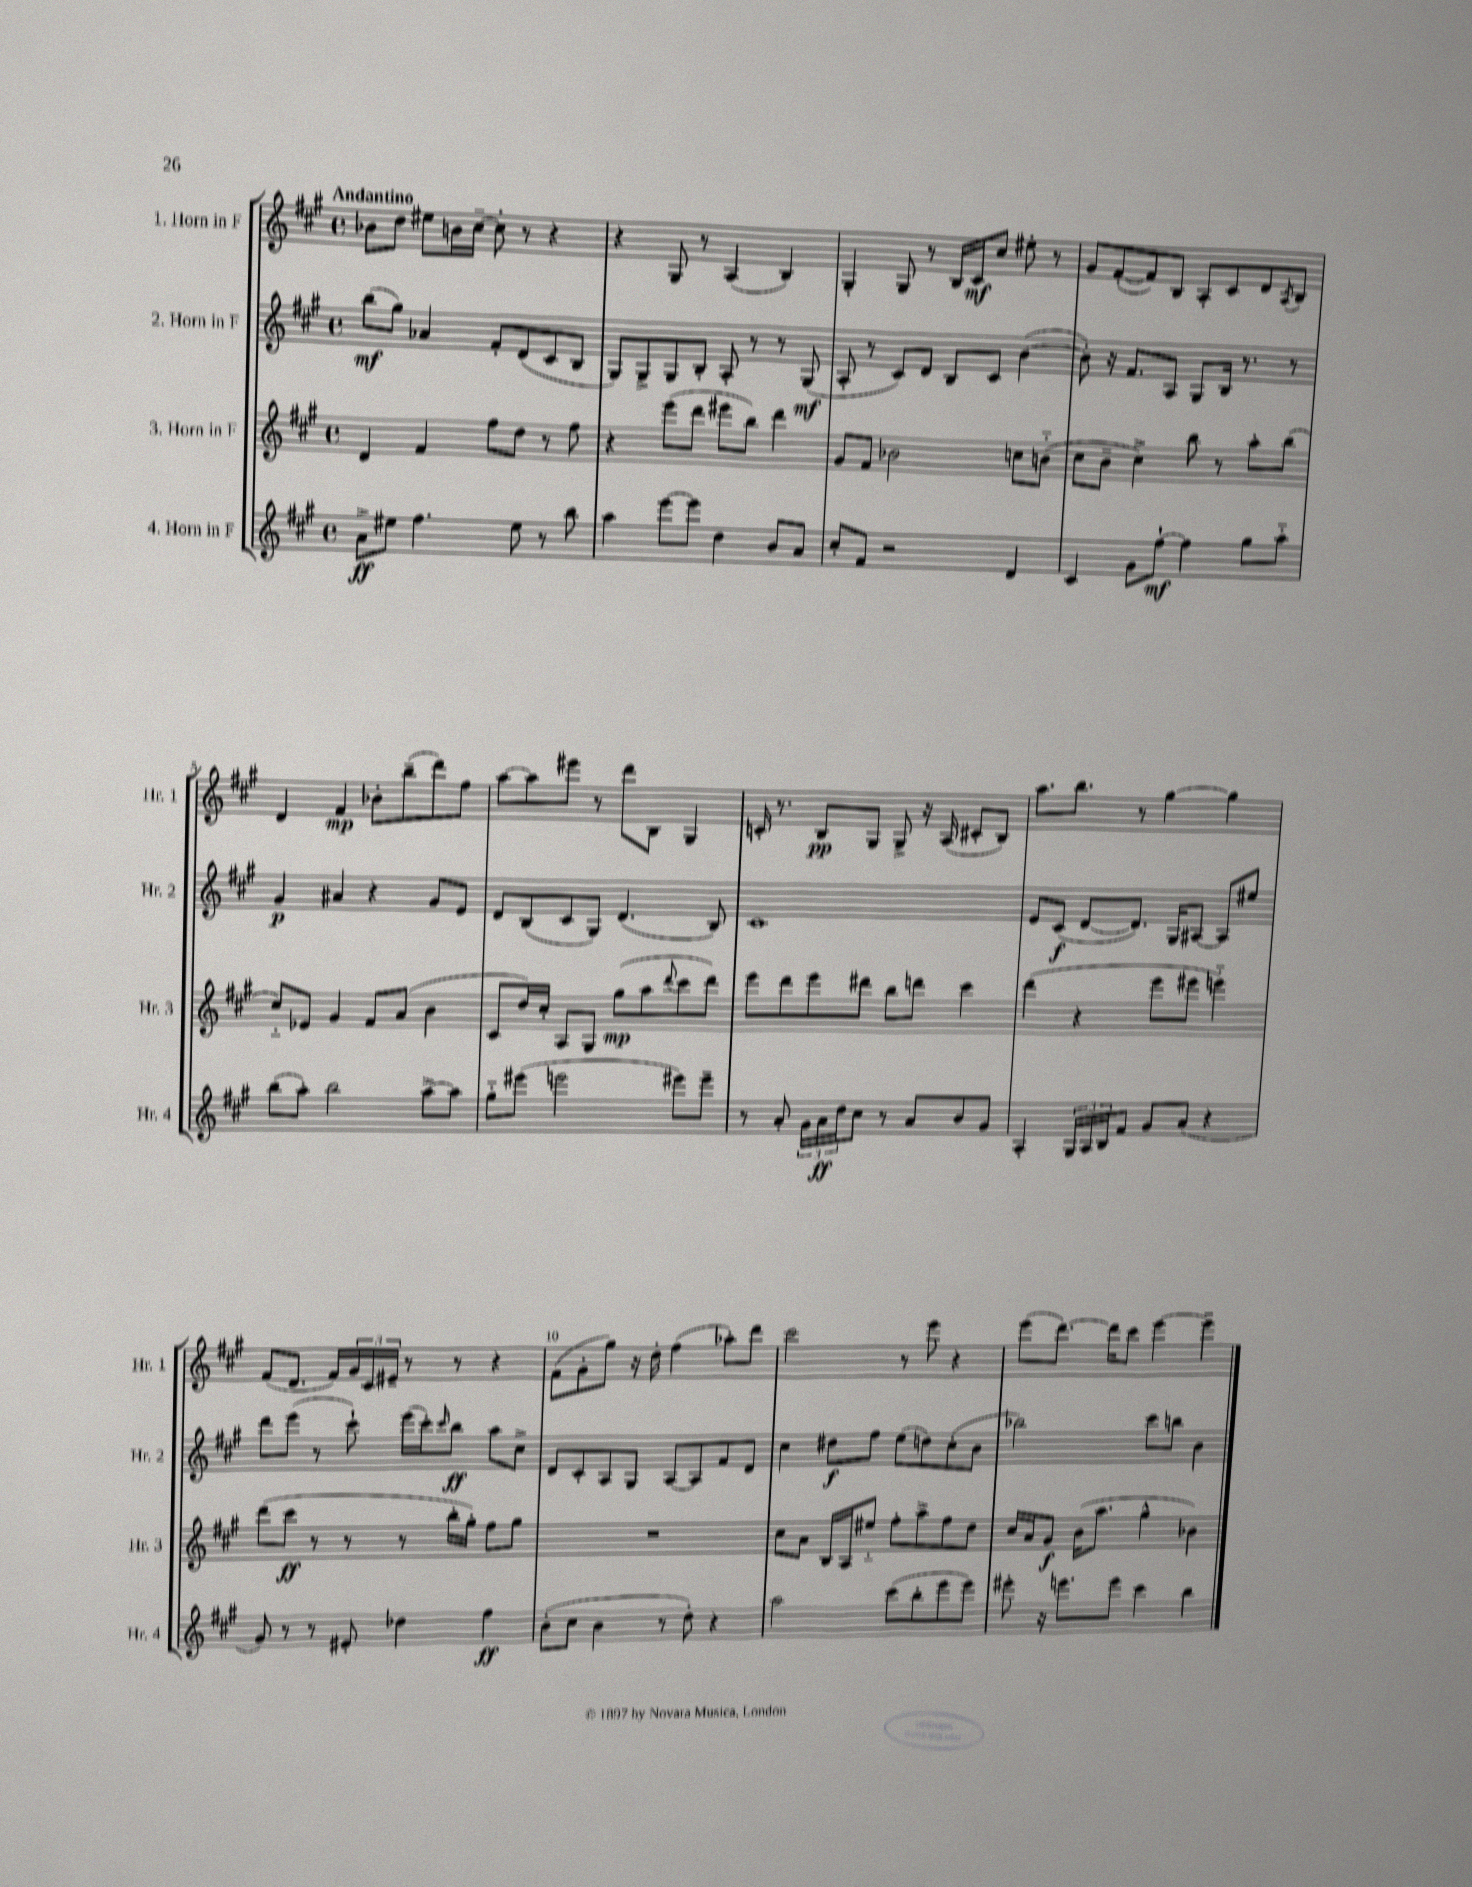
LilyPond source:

<<
\new StaffGroup <<
\new Staff = "s0" \with { instrumentName = "1. Horn in F" shortInstrumentName = "Hr. 1" } {
    \clef treble \key a \major \defaultTimeSignature \time 4/4 \tempo "Andantino"
    bes'8 d''8 eis''8 b'16 cis''16~-- cis''8-. r8 r4 |
    r4 gis8 r8 a4( b4) |
    gis4-. gis8 r8 b16 cis'16\mf cis''8 eis''8-. r8 |
    gis'8 fis'8~-.( fis'8) b8 a8-. cis'8 d'8 \acciaccatura { a8 } b8 |
    d'4 fis'4\mp bes'8-. b''8--( d'''8) fis''8 |
    a''8~ a''8 eis'''8 r8 d'''8 b8 gis4 |
    c'16-. r8. b8\pp gis8 gis8-> r16 a16( cis'8-. b8) |
    a''8. b''8. r8 gis''4~ gis''4 |
    fis'8( d'8. fis'16) \tuplet 3/2 { gis'16 cis'16 eis'16-- } r8 r8 r4 |
    fis'8( gis'8-. gis''8) r16 d''16-. fis''4( aes''8-.) d'''8 |
    cis'''2 r8 e'''8 r4 |
    e'''8( d'''8.~) d'''16 cis'''8 e'''4~ e'''4-- \bar "|." |
}
\new Staff = "s1" \with { instrumentName = "2. Horn in F" shortInstrumentName = "Hr. 2" } {
    \clef treble \key a \major \defaultTimeSignature \time 4/4
    b''8\mf( gis''8) aes'4 fis'8-. d'8( cis'8 b8 |
    gis8) gis8-> gis8 b8-. a8-. r8 r8 gis8\mf( |
    a8-. r8 cis'8) d'8 b8 cis'8 b'4~( |
    b'8-.) r16 fis'8. a8 gis8 b16 r8. r8 |
    gis'4\p ais'4 r4 gis'8 e'8 |
    d'8 b8( cis'8 gis8) d'4.( b8) |
    cis'1 |
    e'8 cis'8\f( d'8~ d'8.) gis16 ais8~ ais8 eis''8 |
    d'''8 e'''8( r8 cis'''8-!) e'''16( cis'''16-.) \grace { cis'''16 } b''8\ff a''8 cis''8-> |
    d'8 cis'8-. a8 gis8 a8~ a8 fis'8 d'8 |
    cis''4 dis''8\f fis''8 e''8( d''8) cis''8-.( b'8 |
    bes''2) cis'''8 b''8 b'4 \bar "|." |
}
\new Staff = "s2" \with { instrumentName = "3. Horn in F" shortInstrumentName = "Hr. 3" } {
    \clef treble \key a \major \defaultTimeSignature \time 4/4
    d'4 fis'4 fis''8 d''8 r8 fis''8 |
    r4 e'''8( d'''8 eis'''8 b''8) d'''4 |
    gis'8 fis'8 bes'2 c''8 b'8-_( |
    cis''8 b'8-- cis''4->) b''8 r8 a''8-. b''8( |
    cis''8-_) ees'8 gis'4 fis'8 a'8( b'4 |
    cis'8 d''16) cis''16-. a8 gis8 gis''8\mp( a''8 \appoggiatura { d'''8 } cis'''8 d'''8) |
    e'''8 d'''8 e'''8 dis'''8 b''8 d'''8 cis'''4 |
    d'''4( r4 e'''8 eis'''8 e'''4-_) |
    d'''8( cis'''8\ff r8 r8 r8 b''16-. gis''16-.) fis''8 gis''8 |
    R1 |
    cis''8 a'8 b16 a16 eis''8-_ fis''8-. a''8-> fis''8 d''8 |
    cis''16 a'16 gis'8\f b'16( a''8. gis''4-^ bes'4) \bar "|." |
}
\new Staff = "s3" \with { instrumentName = "4. Horn in F" shortInstrumentName = "Hr. 4" } {
    \clef treble \key a \major \defaultTimeSignature \time 4/4
    a'8->\ff eis''8 fis''4. eis''8 r8 b''8 |
    a''4 e'''8~ e'''8 d''4 b'8 a'8 |
    cis''8-. fis'8 r2 d'4 |
    cis'4 gis'8 fis''8~-!\mf fis''4 gis''8 a''8-_ |
    b''8( a''8-.) b''2 a''8~-> a''8 |
    gis''8-_ eis'''8( e'''2 eis'''8) eis'''8-- |
    r8 a'8-. \tuplet 3/2 { gis'16 a'16\ff d''16 } cis''8 r8 a'8 b'8 gis'8 |
    a4-. \tuplet 3/2 { gis16 a16 b16 } fis'8 gis'8 a'8( r4 |
    gis'8) r8 r8 eis'8-. des''4 fis''4\ff |
    b'8-.( cis''8 b'4 r8 d''8-.) r4 |
    a''2 cis'''8( b''8-. e'''8 e'''8) |
    eis'''8-. r16 e'''8. e'''8 cis'''4 b''4 \bar "|." |
}
>>
>>
\layout { \context { \Score \override BarNumber.break-visibility = ##(#f #t #t) barNumberVisibility = #(every-nth-bar-number-visible 5) } }
